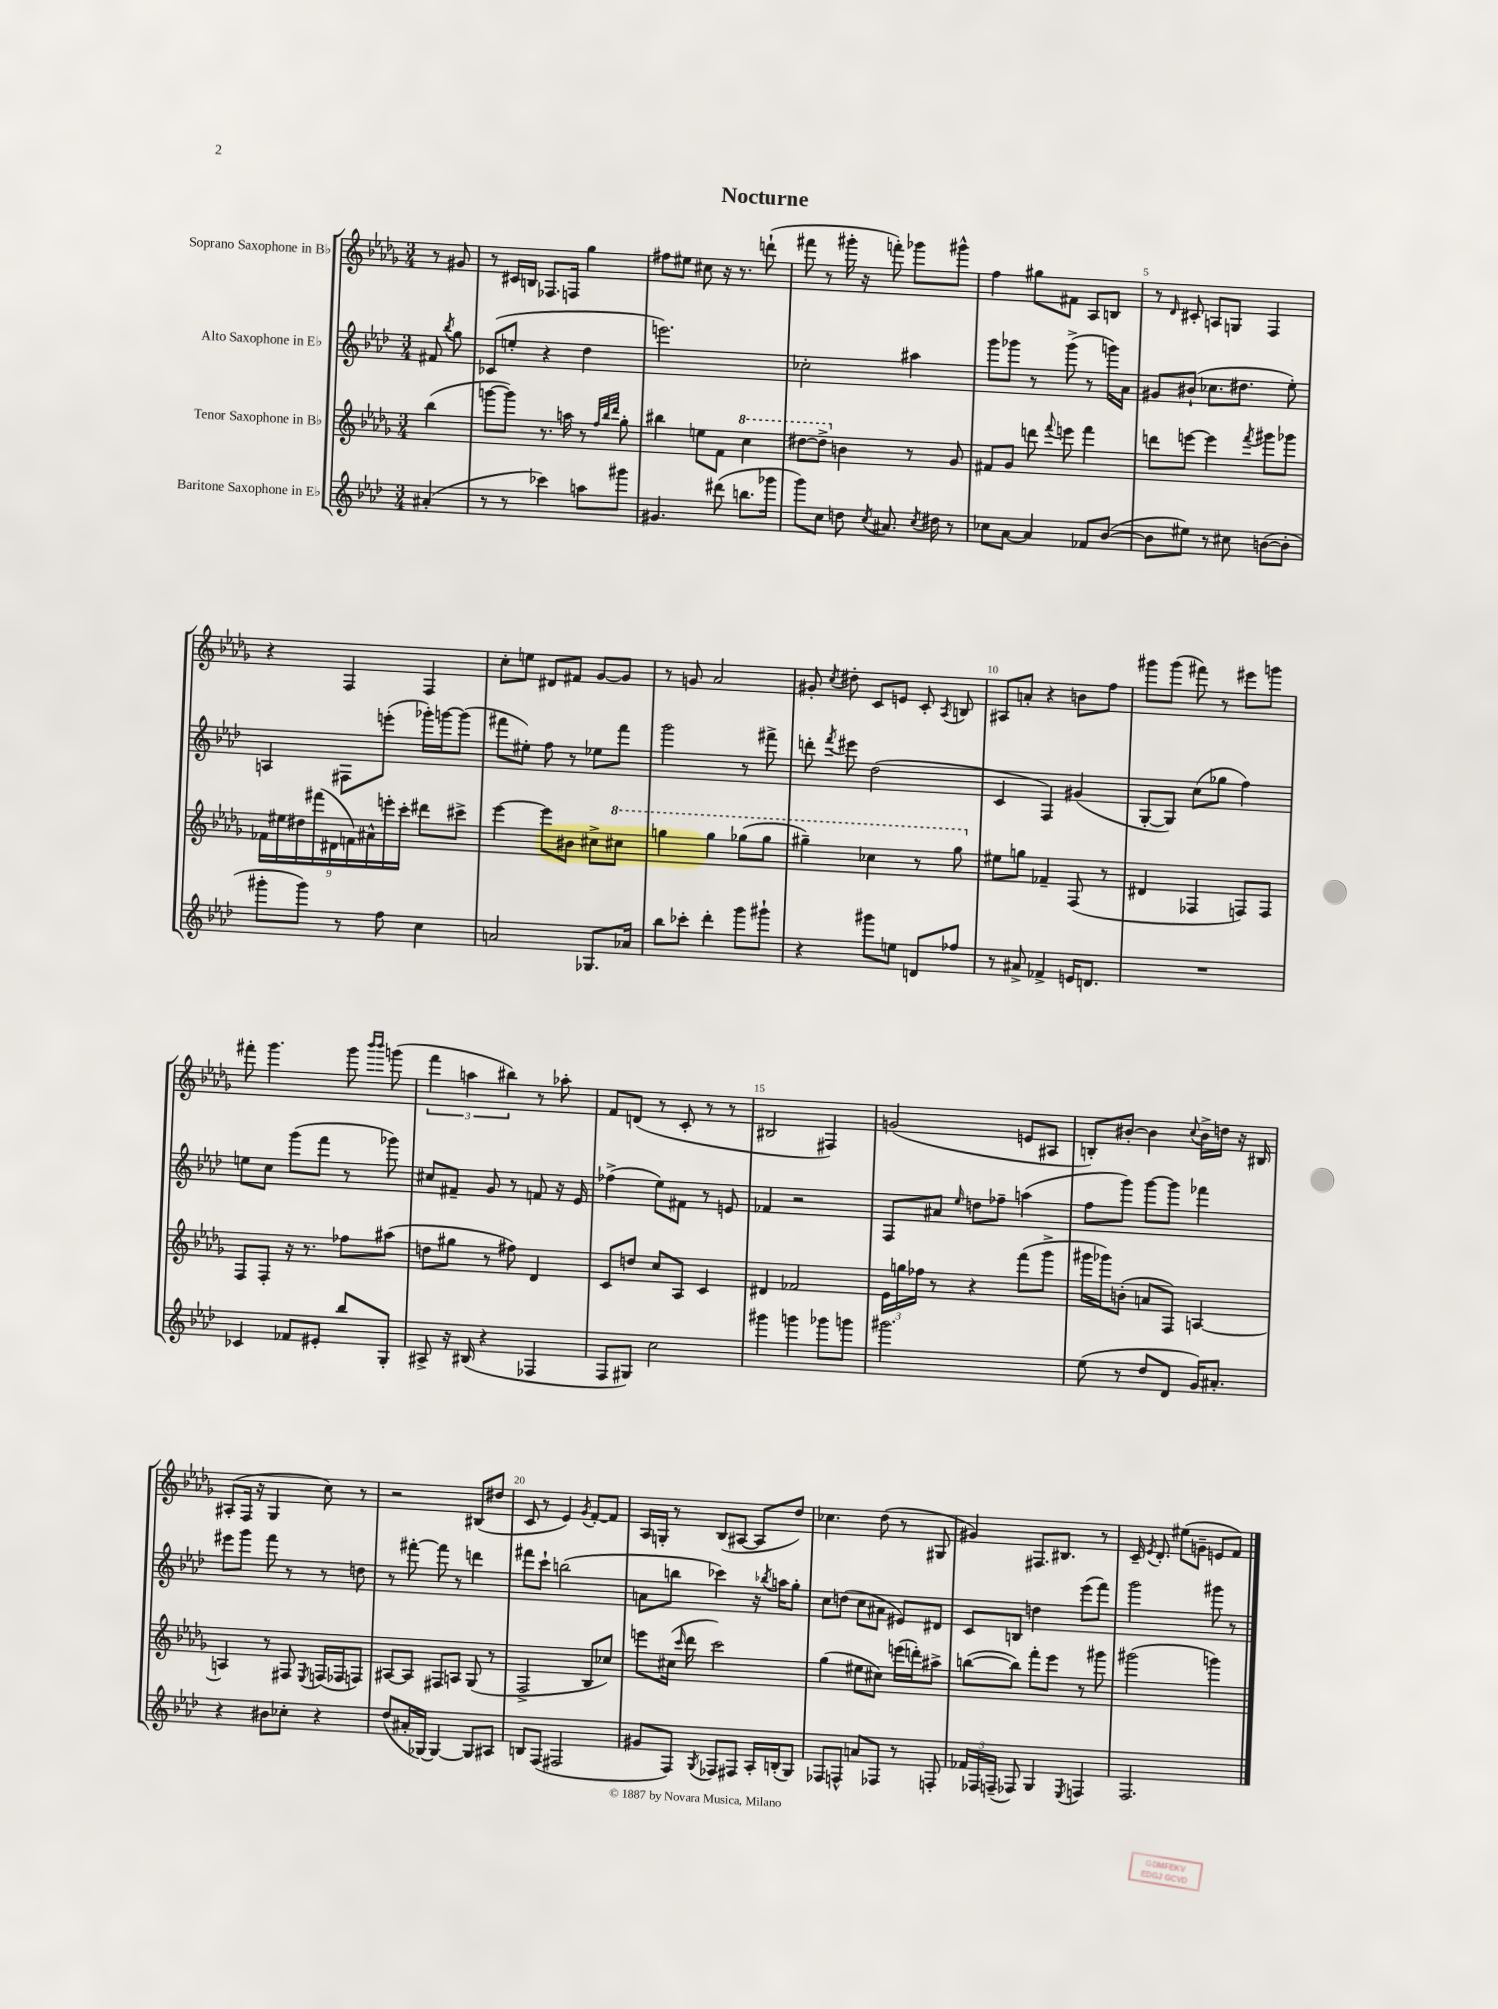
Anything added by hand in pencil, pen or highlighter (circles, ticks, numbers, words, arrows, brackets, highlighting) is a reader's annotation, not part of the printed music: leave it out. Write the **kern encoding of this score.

**kern	**kern	**kern	**kern
*staff4	*staff3	*staff2	*staff1
*clefG2	*clefG2	*clefG2	*clefG2
*k[b-e-a-d-]	*k[b-e-a-d-g-]	*k[b-e-a-d-]	*k[b-e-a-d-g-]
*M3/4	*M3/4	*M3/4	*M3/4
(4a#'	(4bb-	8f#	8r
.	.	8qbb-	.
.	.	8gg	8g#
=	=	=	=
8r	[8ggg	(8c-	8r
8r	8ggg])	8ee'	16c#
.	.	.	16B
4ccc-)	8.r	4r	8.F-
.	16aa	.	16F
8aa	8r	4dd-	4gg-
.	32qqff	.	.
.	32qqbb-	.	.
.	32qqddd-	.	.
8ggg#	8gg-'	.	.
=	=	=	=
4.g#	4bb#	2.eee)	8ff#
.	.	.	8ee#
.	8ee	.	8cc#
(8ddd#	8f	.	16r
.	.	.	8.r
8.bb	4ccc	.	.
.	.	.	(8ddd`
16ggg-	.	.	.
=	=	=	=
8ggg)	[8ddd#	2cc-'	8fff#
8cc	8ddd#^]	.	8r
8dd	4b	.	16ggg#'
.	.	.	16r
8qcc	.	.	.
8.a#	.	.	8fff')
.	8r	4aa#	8ggg-
8qcc	.	.	.
16dd#	.	.	.
8r	8g-	.	8ggg#^^
=	=	=	=
8cc-	8f#	8ggg	4ff
[8a-	8g-	8ggg-	.
4a-]	8ddd	8r	8gg#
.	8qqfff	.	.
.	8eee	(8ggg-^	8f#
8f-	4fff	8r	8A-
([8b-	.	16ggg)	8B
.	.	16a-	.
=	=	=	=
8b-]	8ddd	8g#	8r
.	.	.	16qqd-
8ee#)	[8eee	(8b#`	8c#'
8r	4eee]	8.cc-	8A
8cc#	.	.	8G
.	.	8.dd#	.
.	8qfff	.	.
([8b	8ggg#	.	4F
8b']	8ggg-	8ee-')	.
=	=	=	=
8ggg#'	18f-	4A	4r
.	18ee#	.	.
.	18dd#	.	.
8ggg#)	.	.	.
.	(18fff#	.	.
.	18d#	.	.
8r	.	8F#	4F
.	18f)	.	.
.	18a#^^	.	.
8ff	.	(8eee'	.
.	18eee'	.	.
.	18ccc'	.	.
4cc	8ddd#	16ggg-')	4F
.	.	[16ggg	.
.	8ccc#^	(8ggg]	.
=	=	=	=
2a	[4eee-	8fff#	8cc'
.	.	8ee#')	8ee
.	8eee-]	8ff	8d#
.	8b#	8r	8f#
8.G-	8cc#^	8ee-	[8g-
.	8ccc#	8fff#	8g-]
16a-	.	.	.
=	=	=	=
8bb-	4ggg	2ggg	8r
8ccc-'	.	.	8g
4ddd-'	4ggg	.	2a-
8ggg	(8ggg-	8r	.
8ggg#`	8ggg-	8fff#^	.
=	=	=	=
4r	4ggg#~)	8ddd'	8g#'
.	.	8qfff	8qcc
.	.	8eee#	8dd#'
8ggg#	4ccc-	(2dd-	8c
8ee	.	.	8e
8d	8r	.	8c'
.	.	.	8qA-
8ff-	8ggg#	.	8B
=	=	=	=
8r	8ee#	4c	8A#
8a#^	8gg	.	8a'
4f-^	4f-~	4F)	4r
16e	(8F	(4g#	8b
8.d	.	.	.
.	8r	.	8ff
=	=	=	=
2.r	4d#	[8G'	8ggg#
.	.	8G])	(8ggg#
.	4F-	(8cc	8fff#)
.	.	8gg-	8r
.	8F)	4ff)	8eee#
.	8F	.	8ggg
=	=	=	=
4c-	8F	8ee	8fff#'
.	8F'	8cc	4.ggg-
8f-	16r	(8ggg	.
.	8.r	.	.
8e#'	.	8fff	.
8bb-	8ff-	8r	8ggg-
.	.	.	16qqbbb-
.	.	.	16qqbbb-
8G'	(8aa#	8ggg-)	(8ggg
=	=	=	=
8A#^	8dd	8cc#	6fff
16r	8gg#	8f#~	.
.	.	.	6aa
(16B#	.	.	.
4r	8r	8g	.
.	.	.	6bb#)
.	8ff#)	8r	.
4F-	4d-	8f	8r
.	.	16r	8aa-'
.	.	16e-	.
=	=	=	=
8F	8c	(4ff-^	8f
8G#)	8dd	.	(8d
2cc	8cc	8ee-)	8r
.	8A-	8f#	8c'
.	4c	8r	8r
.	.	8e	8r
=	=	=	=
4ggg#	4d#	4f-	2B#
4ggg	2f-	2r	.
8ggg-	.	.	4F#)
8ggg	.	.	.
=	=	=	=
2.ggg#	24e-	8F	(2g
.	24gg	.	.
.	24ff-	.	.
.	8r	8a#	.
.	.	16qqee-	.
.	4r	8dd	.
.	.	8ff-~	.
.	(8fff	(4aa	8e
.	8ggg-^	.	8A#
=	=	=	=
(8ee-	16ggg#	8ff	8B')
.	16ggg-)	.	.
8r	(8b'	8ggg)	[8b#'
8dd-	8a	[8ggg	4b#]
8d-	8F)	8ggg]	.
.	.	.	8qqcc
16g)	[4A	4fff-	16b#^
8.a#'	.	.	16dd
.	.	.	16r
.	.	.	16B#
=	=	=	=
4r	4A]	8eee#	(8A#'
.	.	8ggg	16F
.	.	.	16r
8b#	8r	8fff	4G-
8cc-'	8F#	8r	.
.	8qE-	.	.
4r	(16F	8r	8cc)
.	16F-	.	.
.	8F)	8dd	8r
=	=	=	=
(8dd-	[8A#	8r	2r
16a#'	8A#]	[8fff#'	.
[16G-)	.	.	.
4G-_	8F#	8fff#]	.
.	8A	8r	.
8G-]	(8G-	4ddd	(8B#
8A#	8r	.	8dd#
=	=	=	=
8B	2F^	8fff#	8c
(8F	.	8ccc`	8r
2F#	.	(2bb	4e-)
.	.	.	8qg-
.	8B-	.	[8f'
.	8cc-)	.	8f]
=	=	=	=
8g#	8eee	8a	16A-
.	.	.	16G'
8F)	(16cc#	8bb	8r
.	16qqccc	.	.
.	16ddd-	.	.
8qG	.	.	.
8F-	2ccc)	4ccc-)	(8B-
8F#	.	.	[8A#
16A-'	.	16r	8A#]
.	.	8qbb-	.
(16B'	.	16aa	.
8G)	.	8gg'	8dd-)
=	=	=	=
8F-	(4gg-	8cc	4.cc-
8F^^	.	(8dd	.
8a	8ee#	8cc	.
8F-	8cc#)	8a#	(8dd-
8r	(16eee	8e#)	8r
.	16ddd')	.	.
8F'	8aa#^	8d#	8G#
=	=	=	=
24f-	([8bb	8c	4g#)
24F-	.	.	.
(24F~	.	.	.
8F-)	8bb])	8B	.
4G	8fff'	4dd	8.F#
.	8eee-	.	.
.	.	.	8.B#
8qE-	.	.	.
4F	8r	(8eee-	.
.	8ggg#	8fff)	8r
=	=	=	=
2.F	(2ggg#	2ggg	16c~
.	.	.	8qe-
.	.	.	8.d-'
.	.	.	(8ee#
.	.	.	8g~
.	4ggg)	8ggg#	8e
.	.	8r	8f)
==	==	==	==
*-	*-	*-	*-
